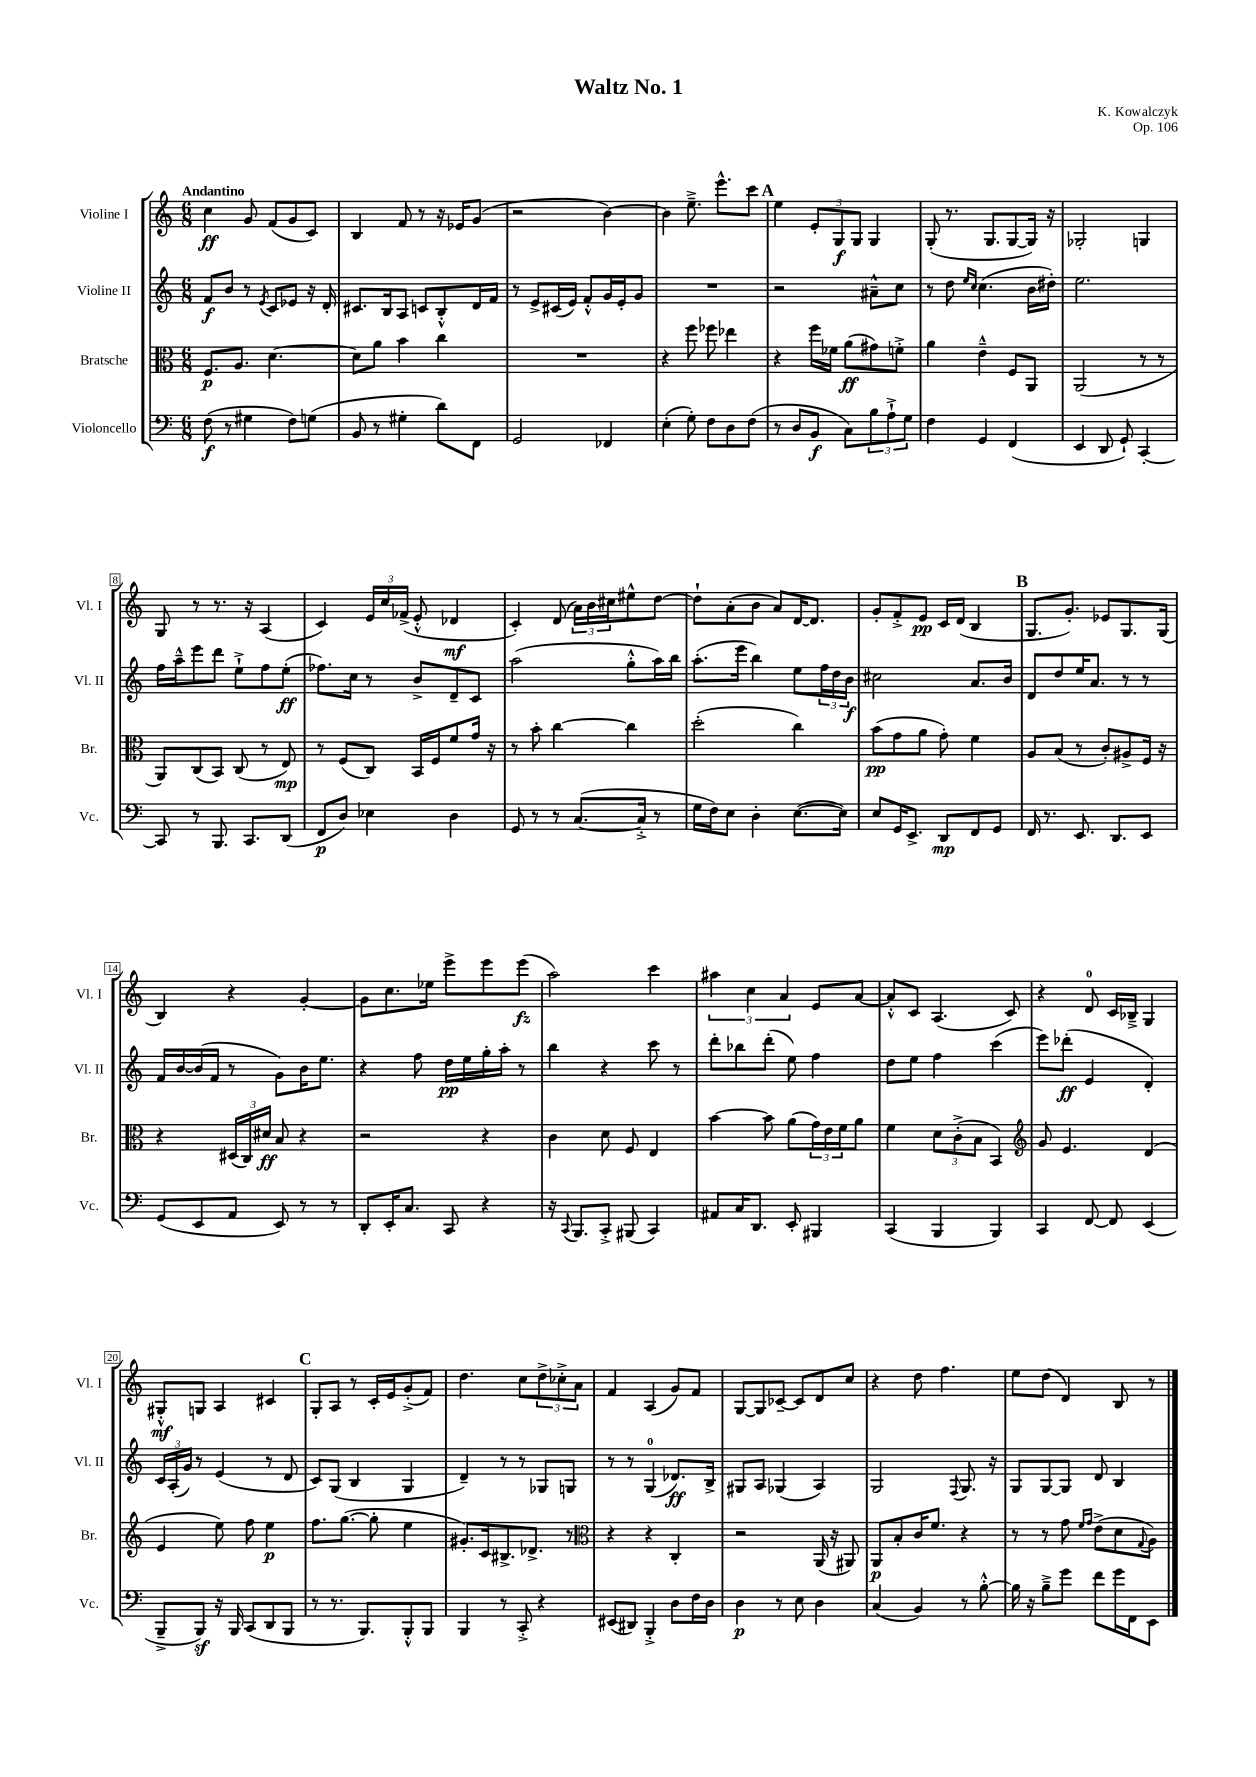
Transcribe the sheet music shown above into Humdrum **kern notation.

**kern	**dynam	**kern	**dynam	**kern	**dynam	**kern	**dynam
*part4	*part4	*part3	*part3	*part2	*part2	*part1	*part1
*staff4	*staff4	*staff3	*staff3	*staff2	*staff2	*staff1	*staff1
*I"Violoncello	*	*I"Bratsche	*	*I"Violine II	*	*I"Violine I	*
*I'Vc.	*	*I'Br.	*	*I'Vl. II	*	*I'Vl. I	*
*clefF4	*	*clefC3	*	*clefG2	*	*clefG2	*
*k[]	*	*k[]	*	*k[]	*	*k[]	*
*M6/8	*	*M6/8	*	*M6/8	*	*M6/8	*
=1	=1	=1	=1	=1	=1	=1	=1
!	!	!	!	!	!	!LO:TX:a:B:t=Andantino	!
(8F\	f	8.F/L	p	8f/L	f	4cc\	ff
8r	.	.	.	8b/J	.	.	.
.	.	8.A/J	.	.	.	.	.
4G#X\	.	.	.	8r	.	8g/	.
.	.	.	.	8qe/	.	.	.
.	.	[4.d\	.	8c/L	.	(8f/L	.
8F\L)	.	.	.	8e-X/J	.	8g/	.
(8Gn\J	.	.	.	16r	.	8c/J)	.
.	.	.	.	16d'/	.	.	.
=2	=2	=2	=2	=2	=2	=2	=2
8BB/	.	8d\L]	.	8.c#X/L	.	4B/	.
8r	.	8a\J	.	.	.	.	.
.	.	.	.	16B/k	.	.	.
4G#X'\	.	4b\	.	8A/J	.	8f/	.
.	.	.	.	8cn/L	.	8r	.
8d\L)	.	4cc\	.	8B'^^/	.	16r	.
.	.	.	.	.	.	16e-X/KL	.
8FF\J	.	.	.	16d/L	.	(8g/J	.
.	.	.	.	16f/JJ	.	.	.
=3	=3	=3	=3	=3	=3	=3	=3
2GG/	.	2.r	.	8r	.	2r	.
.	.	.	.	8e^/L	.	.	.
.	.	.	.	(16c#X/L	.	.	.
.	.	.	.	16e/JJ)	.	.	.
.	.	.	.	8f'^^/L	.	.	.
4FF-X/	.	.	.	16g/L	.	[4b\)	.
.	.	.	.	16e'/J	.	.	.
.	.	.	.	8g/J	.	.	.
=4	=4	=4	=4	=4	=4	=4	=4
(4E'\	.	4r	.	2.r	.	4b\]	.
8G'\)	.	8ff\	.	.	.	8.ee~^\	.
8F\L	.	8ff-X\	.	.	.	.	.
.	.	.	.	.	.	8.eee^^\L	.
8D\	.	4ee-X\	.	.	.	.	.
(8F\J	.	.	.	.	.	8ccc\J	.
!!LO:REH:place=s1:t=A
=5	=5	=5	=5	=5	=5	=5	=5
8r	.	4r	.	2r	.	4ee\	.
8D/L	.	.	.	.	.	.	.
8BB/J	f	16ff\LL	.	.	.	12e'/L	.
.	.	16f-X\JJ	.	.	.	.	.
.	.	.	.	.	.	12G/	f
8C\L)	.	(8a\L	ff	.	.	.	.
.	.	.	.	.	.	12G/J	.
12B\	.	8g#X\)	.	8a#X~^^\L	.	4G/	.
12A`^\	.	.	.	.	.	.	.
.	.	8fn'^\J	.	8cc\J	.	.	.
12G\J	.	.	.	.	.	.	.
=6	=6	=6	=6	=6	=6	=6	=6
4F\	.	4a\	.	8r	.	(8G'/	.
.	.	.	.	8dd\	.	8.r	.
.	.	.	.	16qqee/LL	.	.	.
.	.	.	.	16qqcc/JJ	.	.	.
4GG/	.	4e~^^\	.	(4.cc\	.	.	.
.	.	.	.	.	.	8.G/L	.
(4FF/	.	8F/L	.	.	.	[8G/	.
.	.	8AA/J	.	16b\LL	.	16G/Jk])	.
.	.	.	.	16dd#X'\JJ)	.	16r	.
=7	=7	=7	=7	=7	=7	=7	=7
4EE/	.	(2AA/	.	2.ee\	.	2G-X'/	.
8DD/	.	.	.	.	.	.	.
8GG`/)	.	.	.	.	.	.	.
[4CC'/	.	8r	.	.	.	4Gn/	.
.	.	8r	.	.	.	.	.
!!LO:LB:g=z
=8	=8	=8	=8	=8	=8	=8	=8
8CC/]	.	8AA/L)	.	16ff\LL	.	8G/	.
.	.	.	.	16aa~^^\J	.	.	.
8r	.	(8C/	.	8eee\	.	8r	.
8.BBB/	.	8BB/J)	.	8ddd\J	.	8.r	.
.	.	(8C/	.	8ee`^\L	.	.	.
8.CC/L	.	.	.	.	.	16r	.
.	.	8r	.	8ff\	.	(4A/	.
(8DD/J	.	8E/)	mp	(8ee'\J	ff	.	.
=9	=9	=9	=9	=9	=9	=9	=9
8FF/L	p	8r	.	8.ff-X\L)	.	4c/)	.
8D/J)	.	(8F/L	.	.	.	.	.
.	.	.	.	16cc\Jk	.	.	.
4E-X\	.	8C/J)	.	8r	.	24e/LL	.
.	.	.	.	.	.	24cc/	.
.	.	.	.	.	.	(24f-X^/JJ	.
.	.	16BB/LL	.	8b^/L	.	8e'^^/	.
.	.	16F/J	.	.	.	.	.
4D\	.	8f/	.	8d~/	.	4d-X/	mf
.	.	16g/Jk	.	8c/J	.	.	.
.	.	16r	.	.	.	.	.
=10	=10	=10	=10	=10	=10	=10	=10
8GG/	.	8r	.	(2aa\	.	4c'/)	.
8r	.	8b'\	.	.	.	.	.
8r	.	[4cc\	.	.	.	(8d/	.
([8.C/L	.	.	.	.	.	24a\LL)	.
.	.	.	.	.	.	24b\	.
.	.	.	.	.	.	24cc#X\J	.
.	.	4cc\]	.	8gg'^^\L	.	8ee#X^^\	.
16C'^/Jk]	.	.	.	.	.	.	.
8r	.	.	.	16aa\L)	.	[8dd\J	.
.	.	.	.	16bb\JJ	.	.	.
=11	=11	=11	=11	=11	=11	=11	=11
16G\LL	.	(2dd'\	.	(8.aa'\L	.	8dd`\L]	.
16F\J)	.	.	.	.	.	.	.
8E\J	.	.	.	.	.	(8a'\	.
.	.	.	.	16eee\Jk	.	.	.
4D'\	.	.	.	4bb\)	.	8b\J	.
.	.	.	.	.	.	8a/L)	.
([8.E\L	.	4cc\)	.	8ee\L	.	[16d/K	.
.	.	.	.	.	.	8.d/J]	.
.	.	.	.	24ff\L	.	.	.
.	.	.	.	24dd\	.	.	.
16E\Jk])	.	.	.	.	.	.	.
.	.	.	.	24b\JJ	f	.	.
=12	=12	=12	=12	=12	=12	=12	=12
8E/L	.	(8b\L	pp	2cc#X\	.	8g'/L	.
16GG/K	.	8g\	.	.	.	8f'^/	.
8.EE^/J	.	.	.	.	.	.	.
.	.	8a\J	.	.	.	8e/J	pp
8DD/L	mp	8g'\)	.	.	.	16c/LL	.
.	.	.	.	.	.	(16d/JJ	.
8FF/	.	4f\	.	8.a/L	.	4B/	.
8GG/J	.	.	.	.	.	.	.
.	.	.	.	16b/Jk	.	.	.
!!LO:REH:place=s1:t=B
=13	=13	=13	=13	=13	=13	=13	=13
16FF/	.	8A/L	.	8d/L	.	8.G/L	.
8.r	.	.	.	.	.	.	.
.	.	(8B/J	.	8dd/	.	.	.
.	.	.	.	.	.	8.g'/J)	.
8.EE/	.	8r	.	16ee/K	.	.	.
.	.	.	.	8.a/J	.	.	.
.	.	8c'/L)	.	.	.	8e-X/L	.
8.DD/L	.	.	.	.	.	.	.
.	.	8A#X^/	.	8r	.	8.G/	.
8EE/J	.	16F/Jk	.	8r	.	.	.
.	.	16r	.	.	.	(16G/Jk	.
!!LO:LB:g=z
=14	=14	=14	=14	=14	=14	=14	=14
(8GG/L	.	4r	.	16f/LL	.	4B/)	.
.	.	.	.	[16b/	.	.	.
8EE/	.	.	.	(16b/]	.	.	.
.	.	.	.	16f/JJ	.	.	.
8AA/J	.	(24D#X/LL	.	8r	.	4r	.
.	.	24C/)	.	.	.	.	.
.	.	24d#X/JJ	ff	.	.	.	.
8EE/)	.	8B/	.	8g\L)	.	.	.
8r	.	4r	.	16b\K	.	[4g'/	.
.	.	.	.	8.ee\J	.	.	.
8r	.	.	.	.	.	.	.
=15	=15	=15	=15	=15	=15	=15	=15
8DD'/L	.	2r	.	4r	.	8g\L]	.
16EE'/K	.	.	.	.	.	8.cc\	.
8.C/J	.	.	.	.	.	.	.
.	.	.	.	8ff\	.	.	.
.	.	.	.	.	.	16ee-X\Jk	.
8CC/	.	.	.	16dd\LL	pp	8eee^\L	.
.	.	.	.	16ee\	.	.	.
4r	.	4r	.	16gg'\	.	8eee\	.
.	.	.	.	16aa'\JJ	.	.	.
.	.	.	.	8r	.	(8eee\J	fz
=16	=16	=16	=16	=16	=16	=16	=16
16r	.	4c\	.	4bb\	.	2aa\)	.
8qqCC/	.	.	.	.	.	.	.
8.BBB/L	.	.	.	.	.	.	.
8CC'^/J	.	8d\	.	4r	.	.	.
(8BBB#X/	.	8F/	.	.	.	.	.
4CC/)	.	4E/	.	8ccc\	.	4ccc\	.
.	.	.	.	8r	.	.	.
=17	=17	=17	=17	=17	=17	=17	=17
8AA#X/L	.	[4b\	.	8ddd'\L	.	6aa#X\	.
16C/K	.	.	.	8bb-X\	.	.	.
.	.	.	.	.	.	6cc\	.
8.DD/J	.	.	.	.	.	.	.
.	.	8b\]	.	(8ddd'\J	.	.	.
.	.	.	.	.	.	6a/	.
8EE'/	.	(8a\L	.	8ee\)	.	.	.
4BBB#X/	.	24g\L)	.	4ff\	.	8e/L	.
.	.	24e\	.	.	.	.	.
.	.	24f\J	.	.	.	.	.
.	.	8a\J	.	.	.	[8a/J	.
=18	=18	=18	=18	=18	=18	=18	=18
(4CC/	.	4f\	.	8dd\L	.	8a'^^/L]	.
.	.	.	.	8ee\J	.	8c/J	.
4BBB/	.	12d\L	.	4ff\	.	(4.A/	.
.	.	(12c'^\	.	.	.	.	.
.	.	12B\J	.	.	.	.	.
4BBB/)	.	4BB/)	.	(4ccc\	.	.	.
.	.	.	.	.	.	8c/)	.
=19	=19	=19	=19	=19	=19	=19	=19
*	*	*clefG2	*	*	*	*	*
4CC/	.	8g/	.	8eee\L)	.	4r	.
.	.	4.e/	.	(8ddd-X'\J	ff	.	.
[8FF/	.	.	.	4e/	.	8d/	.
8FF/]	.	.	.	.	.	16c/LL	.
.	.	.	.	.	.	16B-X~^/JJ	.
(4EE/	.	(4d/	.	4d'/)	.	4G/	.
!!LO:LB:g=z
=20	=20	=20	=20	=20	=20	=20	=20
8BBB~^/L	.	4e/	.	24c/LL	.	8G#X'^^/L	mf
.	.	.	.	(24A'/	.	.	.
.	.	.	.	24g/JJ)	.	.	.
8BBBz/J)	.	.	.	8r	.	8Gn/J	.
16r	.	8ee\)	.	(4e/	.	4A/	.
16BBB/	.	.	.	.	.	.	.
(8CC/L	.	8ff\	.	.	.	.	.
8DD/	.	4ee\	p	8r	.	4c#X/	.
8BBB/J	.	.	.	8d/	.	.	.
!!LO:REH:place=s1:t=C
=21	=21	=21	=21	=21	=21	=21	=21
8r	.	8.ff\L	.	8c/L)	.	8G'/L	.
8.r	.	.	.	(8G/J	.	8A/J	.
.	.	([8.gg\J	.	.	.	.	.
.	.	.	.	4B/	.	8r	.
8.BBB/L)	.	.	.	.	.	.	.
.	.	8gg'\]	.	.	.	16c'/LL	.
.	.	.	.	.	.	16e/J	.
8BBB'^^/	.	4ee\	.	4G/	.	(8g'^/	.
8BBB/J	.	.	.	.	.	8f/J)	.
=22	=22	=22	=22	=22	=22	=22	=22
4BBB/	.	8.g#X'/L)	.	4d~/)	.	4.dd\	.
.	.	16c/k	.	.	.	.	.
8r	.	8.B#X^/	.	8r	.	.	.
8CC'^/	.	.	.	8r	.	8cc\L	.
.	.	8.d-X^/J	.	.	.	.	.
4r	.	.	.	8G-X/L	.	12dd^\	.
.	.	.	.	.	.	12cc-X'^\	.
.	.	8r	.	8Gn/J	.	.	.
.	.	.	.	.	.	12a\J	.
=23	=23	=23	=23	=23	=23	=23	=23
*	*	*clefC3	*	*	*	*	*
(8EE#X/L	.	4r	.	8r	.	4f/	.
8DD#X/J)	.	.	.	8r	.	.	.
4BBB'^/	.	4r	.	(4G/	.	(4A/	.
8D\L	.	4C'/	.	8.d-X/L)	ff	8g/L)	.
16F\L	.	.	.	.	.	8f/J	.
16D\JJ	.	.	.	16B^/Jk	.	.	.
=24	=24	=24	=24	=24	=24	=24	=24
4D\	p	2r	.	8G#X/L	.	[8G/L	.
.	.	.	.	8A/J	.	8G/]	.
8r	.	.	.	(4G-X/	.	[8c-X~/J	.
8E\	.	.	.	.	.	8c-/L]	.
4D\	.	(16AA/	.	4A/)	.	8d/	.
.	.	16r	.	.	.	.	.
.	.	8AA#X/)	.	.	.	8cc/J	.
=25	=25	=25	=25	=25	=25	=25	=25
(4C/	.	8AA/L	p	2G/	.	4r	.
.	.	8B'/	.	.	.	.	.
4BB/)	.	16c/K	.	.	.	8dd\	.
.	.	8.f/J	.	.	.	.	.
.	.	.	.	.	.	4.ff\	.
.	.	.	.	8qqF/	.	.	.
8r	.	4r	.	8.G/	.	.	.
[8B'^^\	.	.	.	.	.	.	.
.	.	.	.	16r	.	.	.
=26	=26	=26	=26	=26	=26	=26	=26
16B\]	.	8r	.	8G/L	.	8ee\L	.
16r	.	.	.	.	.	.	.
8B~^\L	.	8r	.	[8G/	.	(8dd\J	.
8g\J	.	8g\	.	8G/J]	.	4d/)	.
.	.	16qqf/LL	.	.	.	.	.
.	.	16qqg/JJ	.	.	.	.	.
8f\L	.	(8e^\L	.	8d/	.	.	.
16g\L	.	8d\	.	4B/	.	8B/	.
16FF\J	.	.	.	.	.	.	.
.	.	8qqG/	.	.	.	.	.
8EE\J	.	8A\J)	.	.	.	8r	.
==	==	==	==	==	==	==	==
*-	*-	*-	*-	*-	*-	*-	*-
